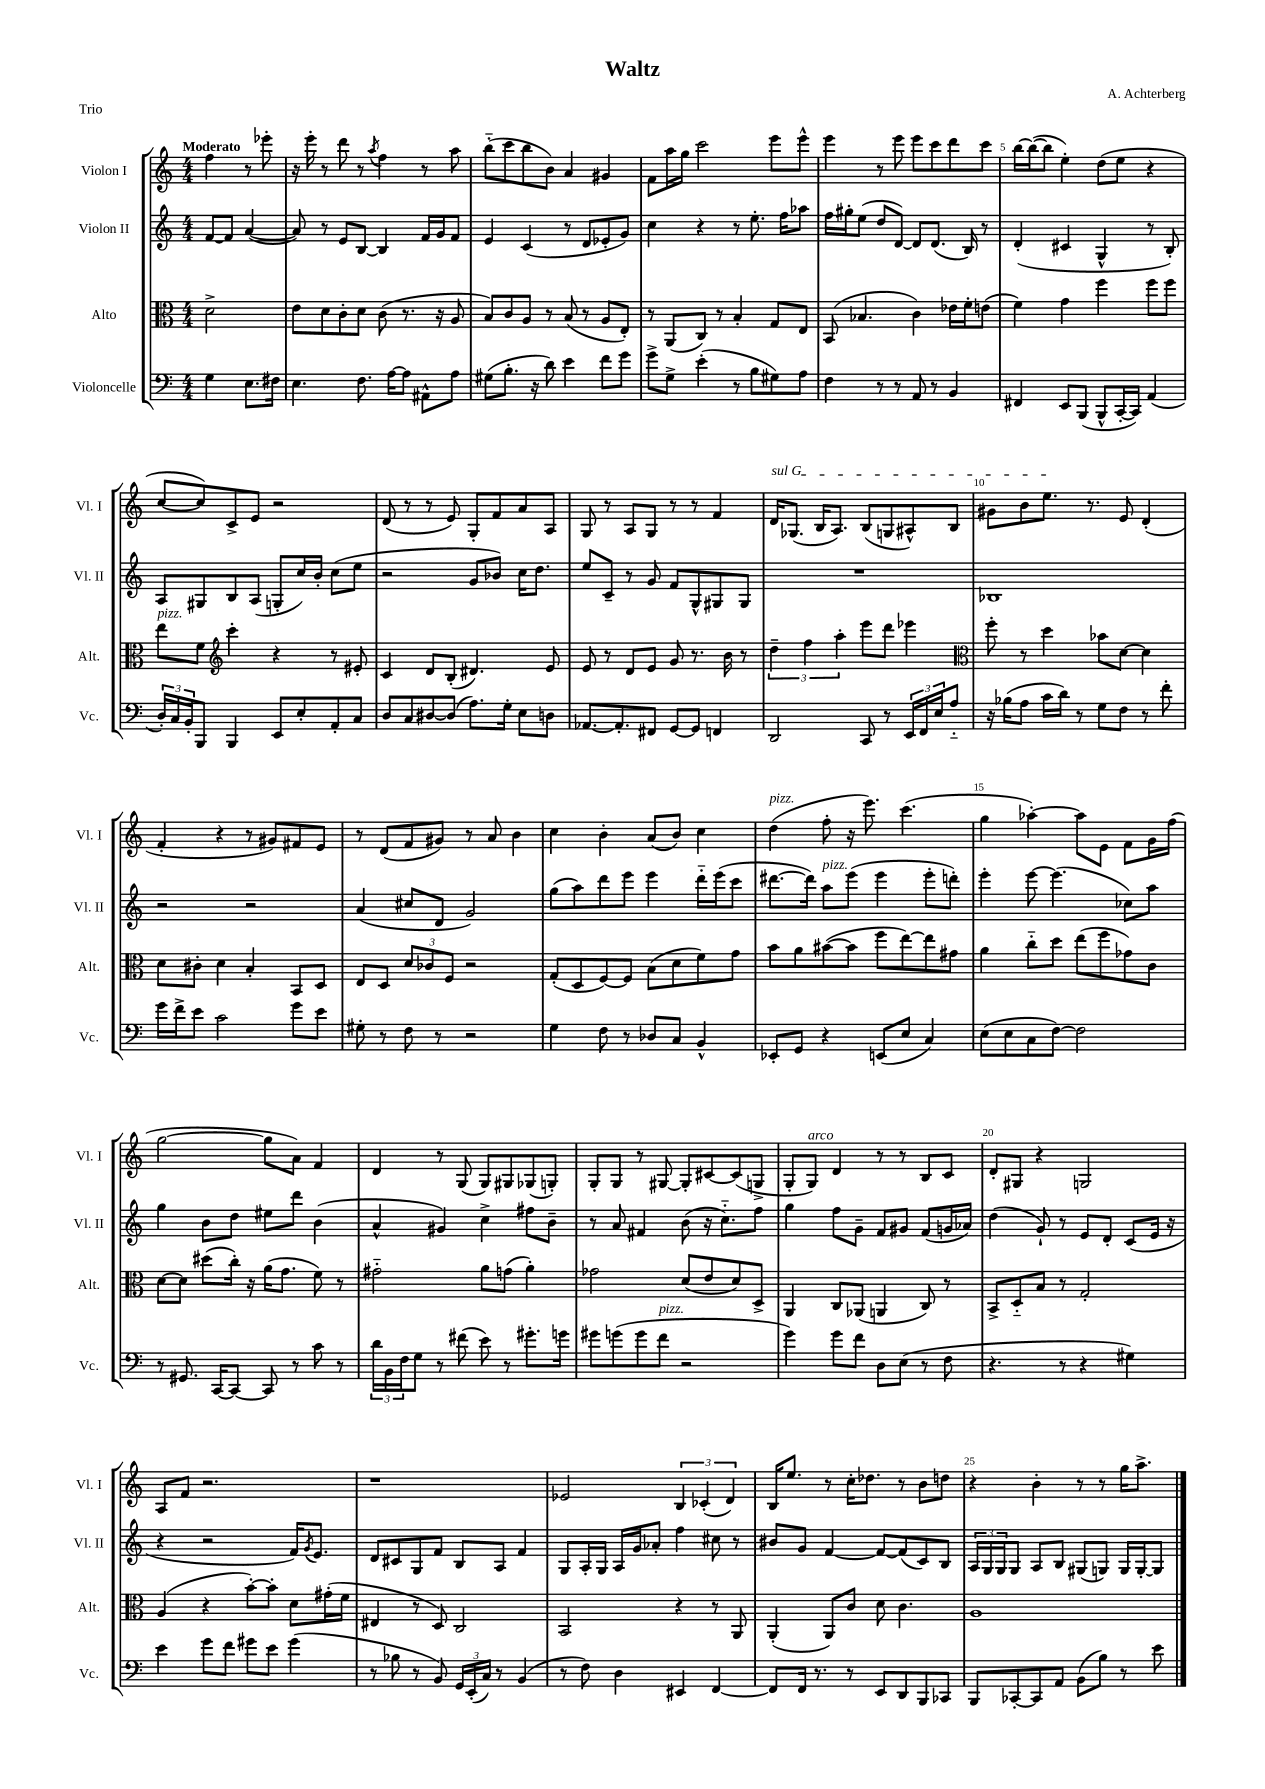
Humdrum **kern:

**kern	**kern	**kern	**kern
*staff4	*staff3	*staff2	*staff1
*clefF4	*clefC3	*clefG2	*clefG2
*k[]	*k[]	*k[]	*k[]
*M4/4	*M4/4	*M4/4	*M4/4
4G\	2d^\	[8f/L	4ff\
.	.	8f/]J	.
8.E\L	.	([4a/	8r
.	.	.	8eee-'\
16F#\Jk	.	.	.
=	=	=	=
4.E\	8e\L	8a/])	16r
.	.	.	16eee'\
.	8d\	8r	8r
.	8c'\	8e/L	8ddd\
8.F\	8d\J	[8B/J	8r
.	.	.	8qaa/
.	(8c\	4B/]	4ff\
[16A\LK	.	.	.
8A\]J	8.r	.	.
8AA#^^\L	.	16f/LL	8r
.	16r	16g/J	.
8A\J	8A/	8f/J	8aa\
=	=	=	=
(8G#\L	8B/L)	4e/	(8bb'~\L
8.B'\J	8c/	.	8ccc\
.	8A/J	(4c/	8bb\
16r	.	.	.
8d\)	8r	.	8b\J)
4e\	(8B/	8r	4a/
.	8r	8d/L	.
8f\L	8A/L	8e-'/	4g#/
8g\J	8E'/J)	8g/J)	.
=	=	=	=
8g^\L	8r	4cc\	8f\L
8G^\J	(8AA/L	.	16aa\L
.	.	.	16gg\JJ
(4e'\	8C/J)	4r	2ccc\
.	8r	.	.
8r	4B'/	8r	.
8B\L	.	8.ee'\	.
8G#\)	8G/L	.	8eee\L
.	.	16ff\LK	.
8A\J	8E/J	8aa-\J	8eee^^\J
=	=	=	=
4F\	(8BB/	16ff\LL	4eee\
.	.	16gg#'\J	.
.	4.B-/	(8ee\J	.
8r	.	8dd/L	8r
8r	.	[8d/J)	8eee\
8AA/	4c\)	8d/]L	8eee\L
8r	.	(8.d/J	8ccc\
4BB/	16e-\LL	.	8ddd\
.	16f'\J	16B/)	.
.	(8e\J	8r	8ccc\J
=	=	=	=
4FF#/	4f\)	(4d'/	[16bb\LL
.	.	.	(16bb\_J
.	.	.	8bb\]J
8EE/L	4g\	4c#/	4ee'\)
(8BBB/J	.	.	.
8BBB^^/L	4ff\	4G^^/	(8dd\L
[16CC'/L	.	.	8ee\J
16CC/]JJ)	.	.	.
(4AA/	8ff\L	8r	4r
.	8ff\J	8B'/)	.
=	=	=	=
24D'/LL)	8ee\L	8A/L	[8cc/L
24C/	.	.	.
24BB'/J	.	.	.
8BBB/J	8f\J	8G#/	8cc/])
*	*clefG2	*	*
4BBB/	4ccc'\	8B/	8c^/
.	.	(8A/J	8e/J
8EE/L	4r	8G'/L	2r
8E'/	.	16cc/L)	.
.	.	16b'/JJ	.
8AA'/	8r	(8cc\L	.
8C/J	8e#'/	8ee\J	.
=	=	=	=
8D/L	4c/	2r	(8d/
8C/	.	.	8r
[8D#/	8d/L	.	8r
(8D#/]J	(8B'/J	.	8e/)
8.A\L)	4.d#/)	8g/L	8G'/L
.	.	8b-/J)	8f/
16G'\Jk	.	.	.
8E\L	.	16cc\LK	8a/
.	.	8.dd\J	.
8D\J	8e/	.	8A/J
=	=	=	=
[8.AA-/L	8e/	8ee/L	8G/
.	8r	8c~/J	8r
8.AA-'/]	.	.	.
.	8d/L	8r	8A/L
8FF#/J	8e/J	8g/	8G/J
[8GG/L	8g/	8f/L	8r
8GG/]J	8.r	8G^^/	8r
4FF/	.	8G#/	4f/
.	16b\	.	.
.	8r	8G#/J	.
=	=	=	=
2DD/	6dd~\	1r	16d/LK
.	.	.	(8.G-/J
.	6ff\	.	.
.	.	.	16B/LK
.	.	.	8.A/J)
.	6aa'\	.	.
8CC/	8eee\L	.	(8B/L
8r	8ddd\J	.	8G/
24EE/LL	4eee-\	.	8A#^^/)
24FF/	.	.	.
24E/J	.	.	.
8A'~/J	.	.	8B/J
=	=	=	=
*	*clefC3	*	*
16r	8ff'\	1B-	8g#\L
(16B-\LK	.	.	.
8A\J	8r	.	8b\
16c\LL	4dd\	.	8.ee\J
16d\JJ)	.	.	.
8r	.	.	.
.	.	.	8.r
8G\L	8b-\L	.	.
8F\J	[8d\J	.	8e/
8r	4d\]	.	(4d'/
8f'\	.	.	.
=	=	=	=
16g\LL	8d\L	2r	4f'/
16f^\J	.	.	.
8e\J	8c#'\J	.	.
2c\	4d\	.	4r
.	4B'/	2r	8r
.	.	.	8g#/L)
8g\L	8BB/L	.	8f#/
8e\J	8D/J	.	8e/J
=	=	=	=
8G#'\	8E/L	(4a/	8r
8r	8D/J	.	(8d/L
8F\	12d/L	8cc#/L	8f/
.	12c-/	.	.
8r	.	8d/J	8g#/J)
.	12F/J	.	.
2r	2r	2g/)	8r
.	.	.	8a/
.	.	.	4b\
=	=	=	=
4G\	(8G'/L	(8gg\L	4cc\
.	8D/	8aa\)	.
8F\	[8F/)	8ddd\	4b'\
8r	8F/]J	8eee\J	.
8D-/L	(8B\L	4eee\	(8a/L
8C/J	8d\	.	8b/J)
4BB^^/	8f\)	16ddd'~\LL	4cc\
.	.	(16eee\J	.
.	8g\J	8ccc\J	.
=	=	=	=
8EE-'/L	8b\L	[8.ddd#\L	(4dd\
8GG/J	8a\	.	.
.	.	16ddd#\]Jk)	.
4r	([8b#\	8aa\L	8ff'\
.	8b#\]J	(8eee\J	16r
.	.	.	8.eee\)
(8EE/L	8ff\L	4eee\	.
8E/J	[8ee\)	.	(4.ccc\
4C/)	8ee\]	8eee'\L	.
.	8g#\J	8ddd'\J)	.
=	=	=	=
(8E\L	4a\	4eee'\	4gg\
8E\	.	.	.
8C\	8cc'~\L	[8eee\	[4aa-'\)
[8F\J)	8dd\J	(4.eee\]	.
2F\]	(8ee\L	.	8aa-\]L
.	8ff\	.	8e\J
.	8g-\)	8cc-\L)	8f\L
.	8c\J	8aa\J	16g\L
.	.	.	(16ff\JJ
=	=	=	=
8r	[8d\L	4gg\	[2gg\
8.GG#/	8d\]J	.	.
.	(8dd#\L	8b\L	.
[16CC/LK	.	.	.
8CC/_J	16cc'\Jk)	8dd\J	.
.	16r	.	.
8CC/]	(16a\LK	8ee#\L	8gg\]L
.	8.g\J	.	.
8r	.	8ddd\J	8a\J)
8c\	8f\)	(4b\	4f/
8r	8r	.	.
=	=	=	=
24d\LL	2g#'~\	4a^^/	4d/
24BB\	.	.	.
24F\J	.	.	.
8G\J	.	.	.
8r	.	4g#/)	8r
(8f#\	.	.	(8G/
8e\)	8a\L	4cc^\	8G/L)
8r	(8g\J	.	8G#/
8.g#'\L	4a'\)	8ff#\L	(8G-/
.	.	8b~\J	8G'/J)
16g\Jk	.	.	.
=	=	=	=
8g#\L	2g-\	8r	8G'/L
(8g\	.	8a/	8G/J
8g\	.	4f#/	8r
8f\J	.	.	[8G#/
2r	(8d/L	(8b\	8G#'/]L
.	8e/	16r	[8c#/
.	.	8.cc'~\L)	.
.	8d/)	.	(8c#/]
.	8D^/J	8ff\J	8G^/J
=	=	=	=
4g\)	4AA/	4gg\	8G'/L
.	.	.	8G/J)
8g\L	8C/L	8ff\L	4d/
8f\J	(8AA-/J	8g~\J	.
8D\L	4AA/	8f/L	8r
(8E\J	.	8g#/J	8r
8r	8C/)	(8f/L	8B/L
8F\	8r	16g/L	8c/J
.	.	16a-/JJ)	.
=	=	=	=
4.r	8BB^/L	(4dd\	8d'/L
.	8D'~/	.	8G#/J
.	8B/J	8g`/)	4r
8r	8r	8r	.
4r	2G'/	8e/L	2G/
.	.	8d'/J	.
4G#\)	.	(8c/L	.
.	.	16e/Jk	.
.	.	16r	.
=	=	=	=
4e\	(4A/	4r	8A/L
.	.	.	8f/J
8g\L	4r	2r	2.r
8f\J	.	.	.
8g#\L	[8b'\L)	.	.
8e\J	8b'\]J	.	.
(4g#\	8d\L	16f/LK)	.
.	.	8qg/	.
.	.	8.e/J	.
.	(16g#'\L	.	.
.	16f\JJ	.	.
=	=	=	=
8r	4E#/	8d/L	1r
8B-\	.	8c#/	.
8r	8r	8G/	.
8BB/)	8D/)	8f/J	.
24GG/LL	2C/	8B/L	.
(24EE'/	.	.	.
24C/JJ)	.	.	.
8r	.	8A/J	.
(4BB/	.	4f/	.
=	=	=	=
8r	2BB/	8G/L	2e-/
8F\)	.	16A'/L	.
.	.	16G/JJ	.
4D\	.	16A/LL	.
.	.	16g/J	.
.	.	8a-'/J	.
4EE#/	4r	4ff\	6B/
.	.	.	(6c-'/
[4FF/	8r	8cc#\	.
.	.	.	6d/)
.	8AA/	8r	.
=	=	=	=
8FF/]L	(4AA'/	8b#/L	16B/LK
.	.	.	8.ee/J
16FF/Jk	.	8g/J	.
8.r	.	.	.
.	8AA/L)	[4f/	8r
8r	8c/J	.	16cc'\LK
.	.	.	8.dd-\J
8EE/L	8d\	8f/_L	.
8DD/	4.c\	(8f/]	8r
8BBB/	.	8c/)	8b\L
8CC-/J	.	8B/J	8dd\J
=	=	=	=
8BBB/L	1A	24A/LL	4r
.	.	24G/	.
.	.	24G/J	.
[8CC-'/	.	8G/J	.
8CC-/]	.	8A/L	4b'\
8AA/J	.	8B/J	.
(8BB\L	.	(8G#/L	8r
8B\J)	.	8G/J)	8r
8r	.	16G/LL	16gg\LK
.	.	[16G'/J	8.aa^\J
8e\	.	8G/]J	.
==	==	==	==
*-	*-	*-	*-
